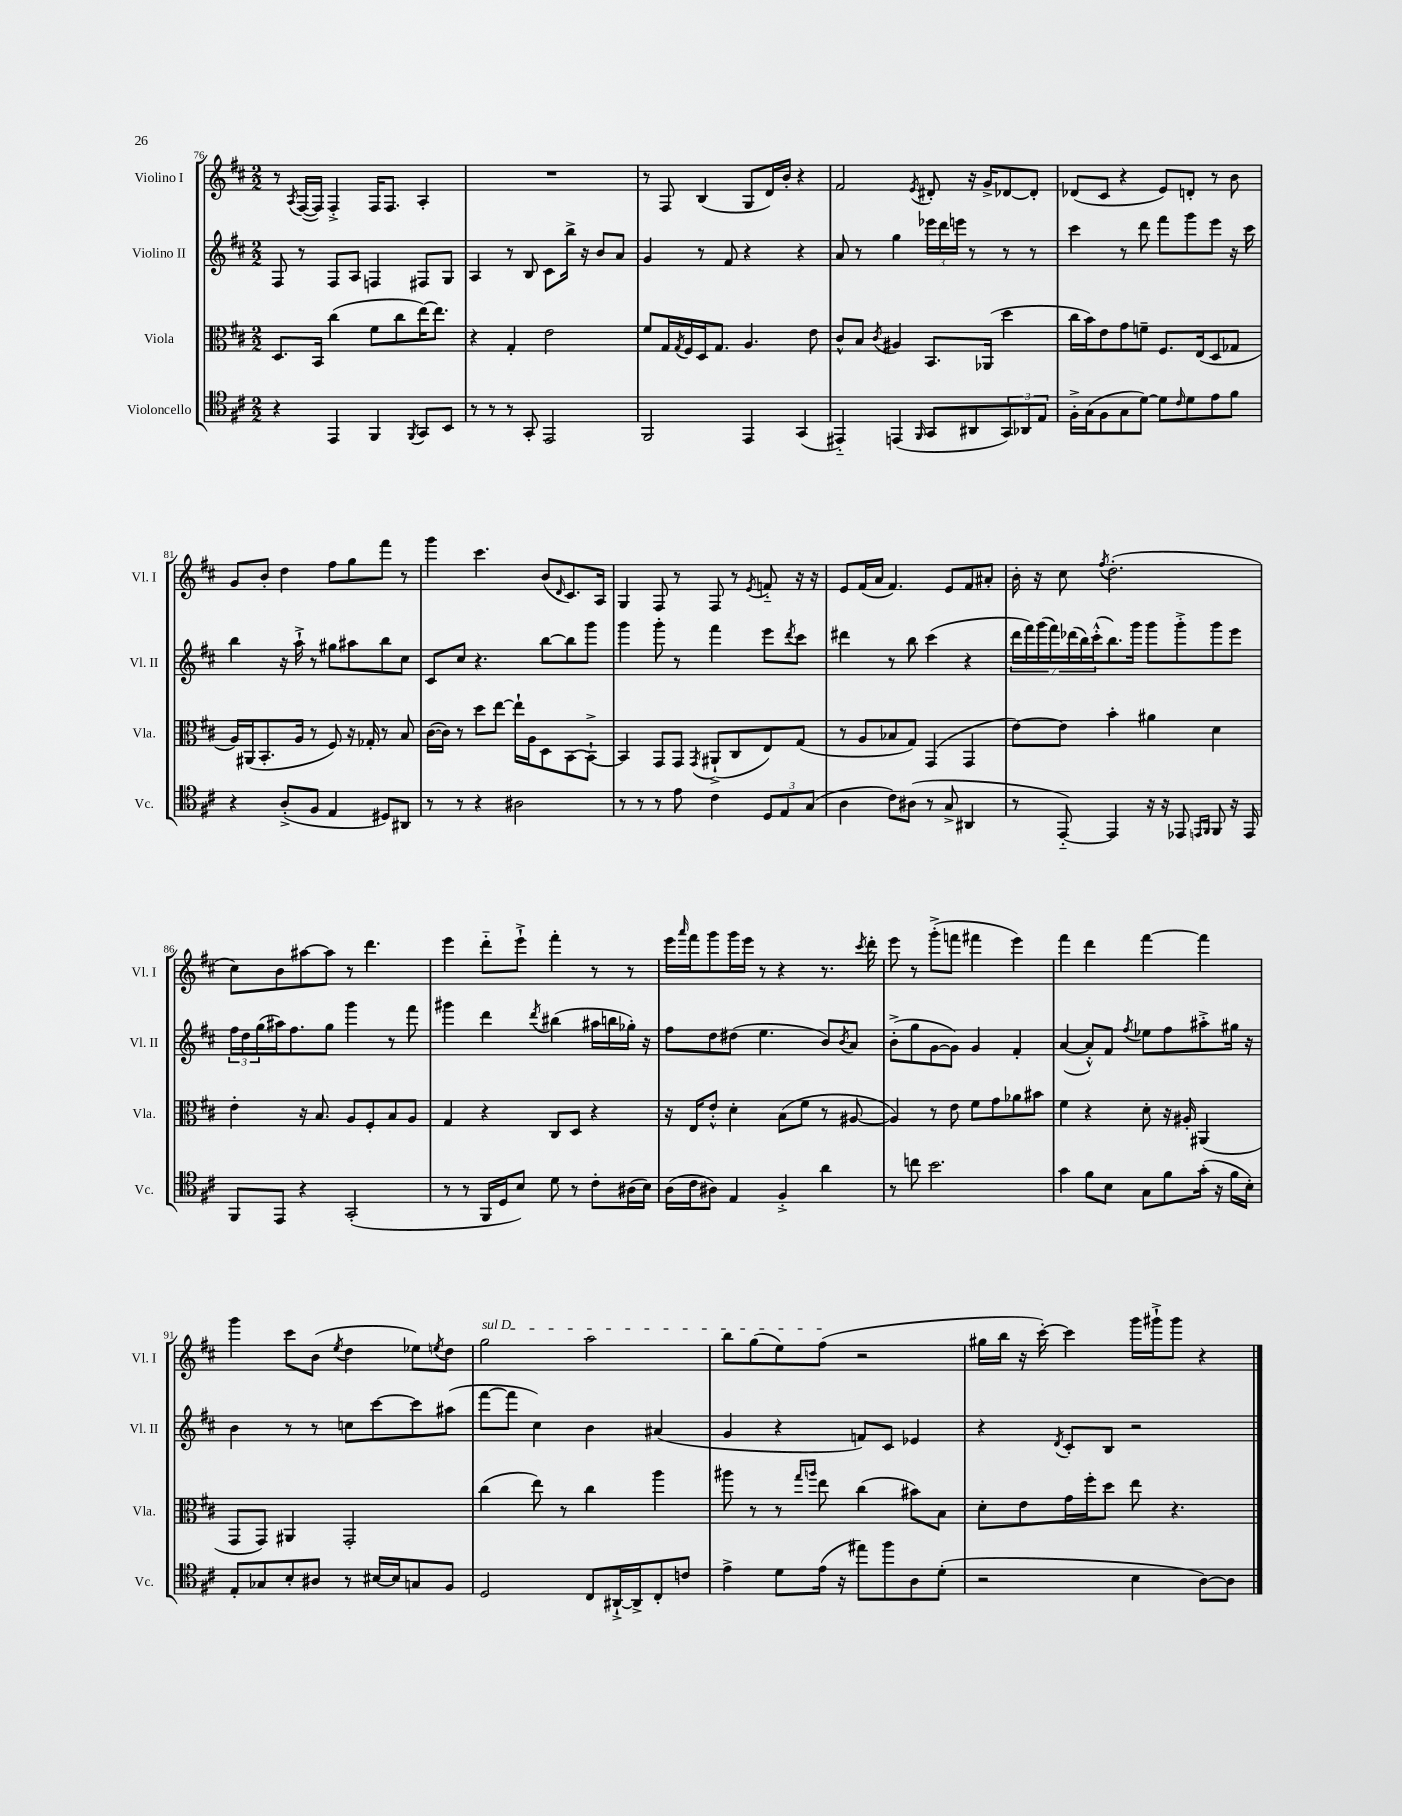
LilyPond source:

<<
\new StaffGroup <<
\new Staff = "s0" \with { instrumentName = "Violino I" shortInstrumentName = "Vl. I" } {
    \clef treble \key d \major \numericTimeSignature \time 2/2
    r8 \acciaccatura { a8 } fis16~( fis16) fis4-.-> fis16 fis8. a4-. |
    R1 |
    r8 fis8 b4( g8 d'16) b'16-. r4 |
    fis'2 \acciaccatura { e'8 } dis'8-. r16 g'16-> des'8~ des'8-. |
    des'8( cis'8 r4 e'8) d'8-. r8 b'8 |
    g'8 b'8-. d''4 fis''8 g''8 fis'''8 r8 |
    g'''4 cis'''4. b'8( \grace { d'16 } cis'8.) a16 |
    g4 fis8 r8 fis8 r8 \acciaccatura { e'8 } f'8-_ r16 r16 |
    e'8 fis'16( a'16 fis'4.) e'8 fis'8 ais'8-. |
    b'16-. r16 cis''8 \acciaccatura { fis''8 } d''2.-.( |
    cis''8) b'8 ais''8~ ais''8 r8 d'''4. |
    e'''4 d'''8-_ e'''8-!-> fis'''4-. r8 r8 |
    e'''16 \grace { a'''16 } fis'''16 g'''8 g'''16 e'''16 r8 r4 r8. \acciaccatura { cis'''8 } d'''16-. |
    e'''8 r8 g'''8-.->( f'''8 fis'''4 e'''4) |
    fis'''4 d'''4 fis'''4~ fis'''4 |
    g'''4 cis'''8 b'8( \acciaccatura { e''8 } d''4 ees''8) \acciaccatura { e''8 } d''8 |
    \once \override TextSpanner.bound-details.left.text = \markup { \italic "sul D" } g''2\startTextSpan a''2 |
    b''8 g''8( e''8) fis''8\stopTextSpan( r2 |
    gis''16 b''16 r16 cis'''16~-.) cis'''4 g'''16 gis'''16-!-> gis'''8 r4 \bar "|." |
}
\new Staff = "s1" \with { instrumentName = "Violino II" shortInstrumentName = "Vl. II" } {
    \clef treble \key d \major \numericTimeSignature \time 2/2
    fis8 r8 fis8 a8 f4 fis8 g8 |
    a4 r8 b8 cis'8 b''16-> r16 b'8 a'8 |
    g'4 r8 fis'8 r4 r4 |
    a'8 r8 g''4 \tuplet 3/2 { ees'''16 d'''16 e'''16 } r8 r8 r8 |
    cis'''4 r8 d'''8 fis'''8 g'''8 e'''8 r16 cis'''16 |
    b''4 r16 a''16-!-> r8 gis''8 ais''8 b''8 cis''8 |
    cis'8 cis''8 r4. b''8~ b''8 g'''8 |
    g'''4 g'''8-. r8 fis'''4 e'''8 \acciaccatura { d'''8 } cis'''8 |
    dis'''4 r8 b''8 cis'''4( r4 |
    \tuplet 7/4 { d'''16 fis'''16) g'''16( fis'''16) des'''16( b''16) cis'''16-.-^( } b''8.) g'''16 g'''8 g'''8-.-> g'''8 e'''8 |
    \tuplet 3/2 { fis''16 d''16 g''16( } ais''16) fis''8. g''8 g'''4 r8 fis'''8 |
    gis'''4 d'''4 \acciaccatura { d'''8 } bis''4( ais''16 b''16 ges''16-.) r16 |
    fis''8 d''8 dis''8( e''4. b'8) \acciaccatura { b'8 } a'8 |
    b'8-.->( g''8 g'8~ g'8) g'4 fis'4-. |
    a'4~( a'8-.-^) fis'8 \acciaccatura { fis''8 } ees''8 fis''8 ais''8-.-> gis''16 r16 |
    b'4 r8 r8 c''8 cis'''8~ cis'''8 ais''8( |
    fis'''8~ fis'''8 cis''4) b'4 ais'4( |
    g'4 r4 f'8) cis'8 ees'4 |
    r4 \acciaccatura { d'8 } cis'8-. b8 r2 \bar "|." |
}
\new Staff = "s2" \with { instrumentName = "Viola" shortInstrumentName = "Vla." } {
    \clef alto \key d \major \numericTimeSignature \time 2/2
    d8. b,16 cis''4( fis'8 cis''8 e''16~) e''8. |
    r4 g4-. e'2 |
    fis'8 g16 \acciaccatura { g8 } fis16 d16 g8. a4. e'8 |
    cis'8-^ b8 \acciaccatura { cis'8 } ais4 b,8. aes,16( d''4 |
    cis''16 b'16) e'8 g'8 f'8-- fis8. e16( d8 ges8 |
    a16) ais,16( b,8.-. a16 r8 fis8) r16 ges16-. r8 b8 |
    cis'16~( cis'16) r8 d''8 e''8~ e''16-! a16 d8 b,8~ b,8~-!-> |
    b,4 g,8 g,8 \acciaccatura { g,8 } ais,8-!->( cis8 e8) g8( |
    r8 a8 bes8 g8) g,4( g,4 |
    e'8~) e'8 b'4-. ais'4 d'4 |
    e'4-. r16 b8. a8 fis8-. b8 a8 |
    g4 r4 cis8 d8 r4 |
    r16 e16 e'8-.-^ d'4-. b8( fis'8 r8 ais8~ |
    ais4) r8 e'8 fis'8 g'8 aes'8 bis'8 |
    fis'4 r4 d'8-. r16 ais16-. ais,4( |
    g,8 g,8) ais,4 g,2-. |
    cis''4( e''8) r8 cis''4 a''4 |
    ais''8 r8 r8 \grace { g''16 a''16 } e''8 cis''4( bis'8) b8 |
    d'8-. e'8 g'16 fis''16-. d''8 e''8 r4. \bar "|." |
}
\new Staff = "s3" \with { instrumentName = "Violoncello" shortInstrumentName = "Vc." } {
    \clef tenor \key d \major \numericTimeSignature \time 2/2
    r4 e,4 fis,4 \acciaccatura { fis,8 } g,8 b,8 |
    r8 r8 r8 g,8-. e,2 |
    fis,2 e,4 g,4( |
    eis,4-_) e,4( \grace { fis,16 } g,8 ais,8 \tuplet 3/2 { g,8) aes,8 e8 } |
    fis16-.-> g16( fis8 g8 d'8~) d'8 \grace { cis'16 } d'8 e'8 fis'8 |
    r4 a8-.->( fis8 e4 dis8) ais,8 |
    r8 r8 r4 ais2 |
    r8 r8 r8 e'8 cis'4 \tuplet 3/2 { d8 e8 g8( } |
    a4 cis'8) ais8( r8 g8-> ais,4 |
    r8 e,8~-_) e,4 r16 r16 ees,8 \grace { e,16 fis,16 } fis,8 r16 e,16 |
    fis,8 e,8 r4 g,2-.( |
    r8 r8 fis,16 d16 b8) d'8 r8 cis'8-. ais16( b16) |
    a16( cis'16 ais8) e4 fis4-.-> a'4 |
    r8 c''8 b'2. |
    g'4 fis'8 b8 g8 fis'8 g'16-.( r16 fis'16 b16-.) |
    e8-. ges8 b8-. ais8 r8 bis16~ bis16 g8 fis8 |
    d2 cis8 ais,16~-!-> ais,16-> cis8-. c'8 |
    e'4-> d'8 e'16( r16 eis''8) fis''8 a8 d'8-.( |
    r2 b4 a8~) a8 \bar "|." |
}
>>
>>
\layout { \context { \Score currentBarNumber = #76 } }
